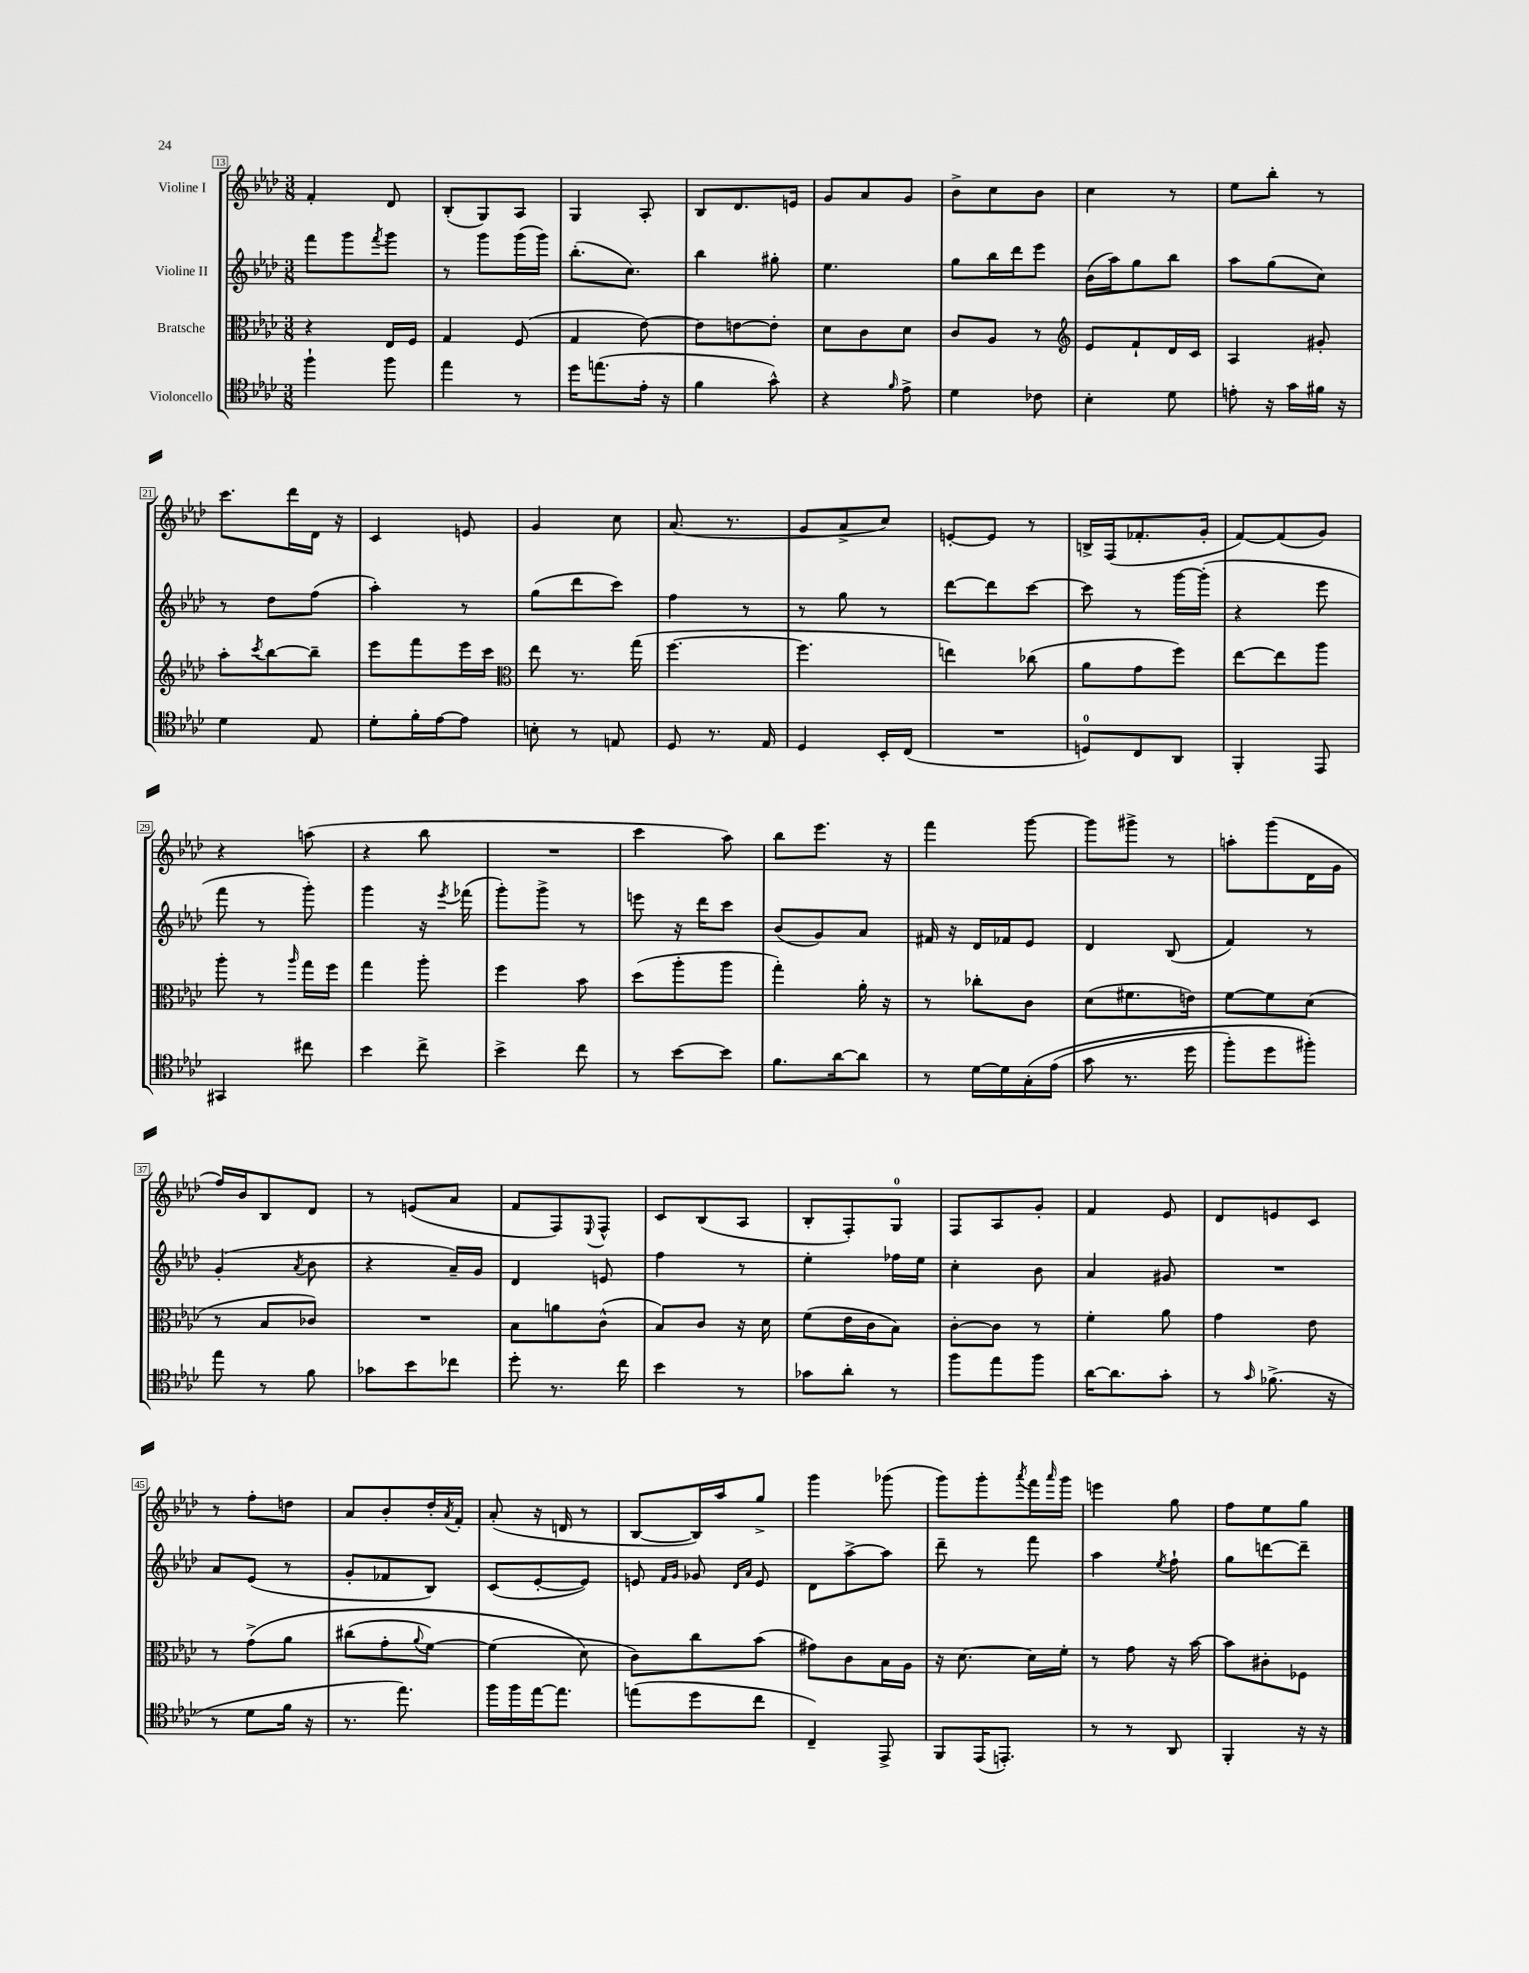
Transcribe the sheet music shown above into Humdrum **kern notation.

**kern	**kern	**kern	**kern
*staff4	*staff3	*staff2	*staff1
*clefC4	*clefC3	*clefG2	*clefG2
*k[b-e-a-d-]	*k[b-e-a-d-]	*k[b-e-a-d-]	*k[b-e-a-d-]
*M3/8	*M3/8	*M3/8	*M3/8
4ff`	4r	8fff	4f'
.	.	8ggg	.
.	.	8qfff	.
8ff	16E-	8ggg	8d-
.	16F	.	.
=	=	=	=
4ee-	4G	8r	(8B-'
.	.	8ggg	8G)
8r	(8F	(16ggg	8A-
.	.	16ggg)	.
=	=	=	=
16dd-	4G	(8.bb-'	4G
(8.ee	.	.	.
.	.	8.cc)	.
16e-'	[8e-)	.	8A-'
16r	.	.	.
=	=	=	=
4f	8e-]	4bb-	8B-
.	[8e	.	8.d-
8g^^)	8e']	8gg#'	.
.	.	.	16e
=	=	=	=
4r	8d-	4.ee-	8g
.	8c	.	8a-
16qqf	.	.	.
8e-^	8d-	.	8g
=	=	=	=
4d-	8c	8gg	8b-^
.	8A-	16bb-	8cc
.	.	16ddd-	.
8c-	8r	8eee-	8b-
=	=	=	=
*	*clefG2	*	*
4B-'	8e-	(16b-	4cc
.	.	16aa-)	.
.	8f`	8gg	.
8d-	16d-	8bb-	8r
.	16c	.	.
=	=	=	=
8e'	4A-	8aa-	8ee-
16r	.	(8gg	8bb-'
16g	.	.	.
16f#	8g#'	8cc)	8r
16r	.	.	.
=	=	=	=
4d-	8aa-'	8r	8.ccc
.	8qccc	.	.
.	[8bb-	8dd-	.
.	.	.	16ddd-
8E-	8bb-~]	(8ff	16d-
.	.	.	16r
=	=	=	=
8d-'	8eee-	4aa-')	4c
16f'	8fff	.	.
[16e-	.	.	.
8e-]	16eee-	8r	8e
.	16ccc	.	.
=	=	=	=
*	*clefC3	*	*
8B'	8ee-	(8gg	4g
8r	8.r	8ddd-	.
8E	.	8ccc)	8cc
.	(16gg	.	.
=	=	=	=
8D-	[4.ff	4ff	(8.a-
8.r	.	.	.
.	.	.	8.r
.	.	8r	.
16E-	.	.	.
=	=	=	=
4D-	4.ff]	8r	8g
.	.	8gg	8a-^
16BB-'	.	8r	8cc)
(16C	.	.	.
=	=	=	=
4.r	4ee)	[8ddd-	[8e'
.	.	8ddd-]	8e]
.	(8cc-	[8ccc	8r
=	=	=	=
8D)	8a-	8ccc]	16B^
.	.	.	(16F
8C	8g	8r	8.f-'
8AA-	8ff)	[16ggg	.
.	.	(16ggg']	16g'
=	=	=	=
4FF'	[8ee-	4r	[8f)
.	8ee-]	.	(8f]
8EE-	8aa-	8eee-	8g)
=	=	=	=
4GG#	8aa-'	8fff	4r
.	8r	8r	.
.	16qqaa-	.	.
8cc#	16gg	8ggg')	(8aa
.	16ff	.	.
=	=	=	=
4b-	4gg	4ggg	4r
8cc^	8aa-'	16r	8bb-
.	.	8qeee-	.
.	.	(16fff-	.
=	=	=	=
4b-^	4ff	8ggg')	4.r
.	.	8ggg^	.
8cc	8b-	8r	.
=	=	=	=
8r	(8dd-	8eee	4ccc
[8b-	8aa-'	16r	.
.	.	16ddd-	.
8b-]	8aa-	8ccc	8aa-)
=	=	=	=
8.f	4gg')	(8b-	8bb-
.	.	8g)	8.eee-
[16a-	.	.	.
8a-]	16a-'	8a-	.
.	16r	.	16r
=	=	=	=
8r	8r	16f#	4fff
.	.	16r	.
[16d-	8cc-'	16d-	.
16d-]	.	16f-	.
&(16G'	8c	8e-	[8ggg
(16e-	.	.	.
=	=	=	=
8g	(8d-	4d-	8ggg]
8.r	8.f#	.	8ggg#^
.	.	(8B-	8r
16dd-	16e)	.	.
=	=	=	=
8ff')	[8f	4f)	8aa'
8dd-	8f]	.	(8ggg
8ff#'&)	(8d-	8r	16d-
.	.	.	16g
=	=	=	=
8ee-	8r	(4g'	16ff)
.	.	.	16b-
8r	8B-	.	8B-
.	.	8qa-	.
8f	8c-)	8b-	8d-
=	=	=	=
8g-	4.r	4r	8r
8b-	.	.	(8e
8cc-	.	16a-~)	8a-
.	.	16g	.
=	=	=	=
8dd-'	8B-	4d-	8f
8.r	8a	.	8F)
.	.	.	8qqE-
.	(8c^^	8e	8F^^
16cc	.	.	.
=	=	=	=
4b-	8B-)	4ff	8c
.	8c	.	(8B-
8r	16r	8r	8A-
.	16d-	.	.
=	=	=	=
8g-	(8f	4ee-'	8B-'
8a-'	16e-	.	8F')
.	16c	.	.
8r	8B-)	16ff-	8G
.	.	16ee-	.
=	=	=	=
8ff	[8c'	4cc'	8F
8ee-	8c]	.	8A-
8ff	8r	8b-	8g'
=	=	=	=
[16a-	4f'	4a-	4f
8.a-]	.	.	.
8g'	8a-	8g#	8e-
=	=	=	=
8r	4g	4.r	8d-
16qqg	.	.	.
(8.f-^	.	.	8e
.	8e-	.	8c
16r	.	.	.
=	=	=	=
8r	8r	8a-	8r
8d-	&(8g^	(8e-	8ff'
16f	8a-	8r	8dd
16r	.	.	.
=	=	=	=
8.r	(8cc#	8g'	8a-
.	8g'	8f-	8b-'
8.ee-)	.	.	.
.	8qqa-	.	.
.	[8f)	8B-)	16dd-'
.	.	.	8qa-
.	.	.	16f'
=	=	=	=
16ff	(4f]	(8c	(8a-'
16ff	.	.	.
[16ee-	.	[8e-'	16r
8.ee-]	.	.	16d
.	8d-&)	8e-])	8r
=	=	=	=
(8ee	8c)	8e	[8B-
.	.	16qqf	.
.	.	16qqg	.
8dd-	8cc	8g-	16B-])
.	.	.	16aa-
.	.	16qqd-	.
.	.	16qqa-	.
8cc	(8b-	8e	8gg^
=	=	=	=
4C~)	8g#)	8d-	4ggg
.	8c	[8aa-^	.
8EE-^	16B-	8aa-]	(8ggg-
.	16A-	.	.
=	=	=	=
8FF	16r	8ddd-~	8ggg)
.	[8.d-	.	.
(16EE-	.	8r	8ggg'
8.EE')	.	.	.
.	.	.	8qaaa-
.	16d-]	8fff	16fff
.	.	.	16qqaaa-
.	16f'	.	16ggg
=	=	=	=
8r	8r	4aa-	4eee
8r	8g	.	.
.	.	8qee-	.
8AA-	16r	8ff`	8gg
.	[16b-	.	.
=	=	=	=
4FF'	8b-]	8gg	8ff
.	8c#'	[8ddd	8ee-
16r	8F-	8ddd~]	8gg
16r	.	.	.
==	==	==	==
*-	*-	*-	*-
